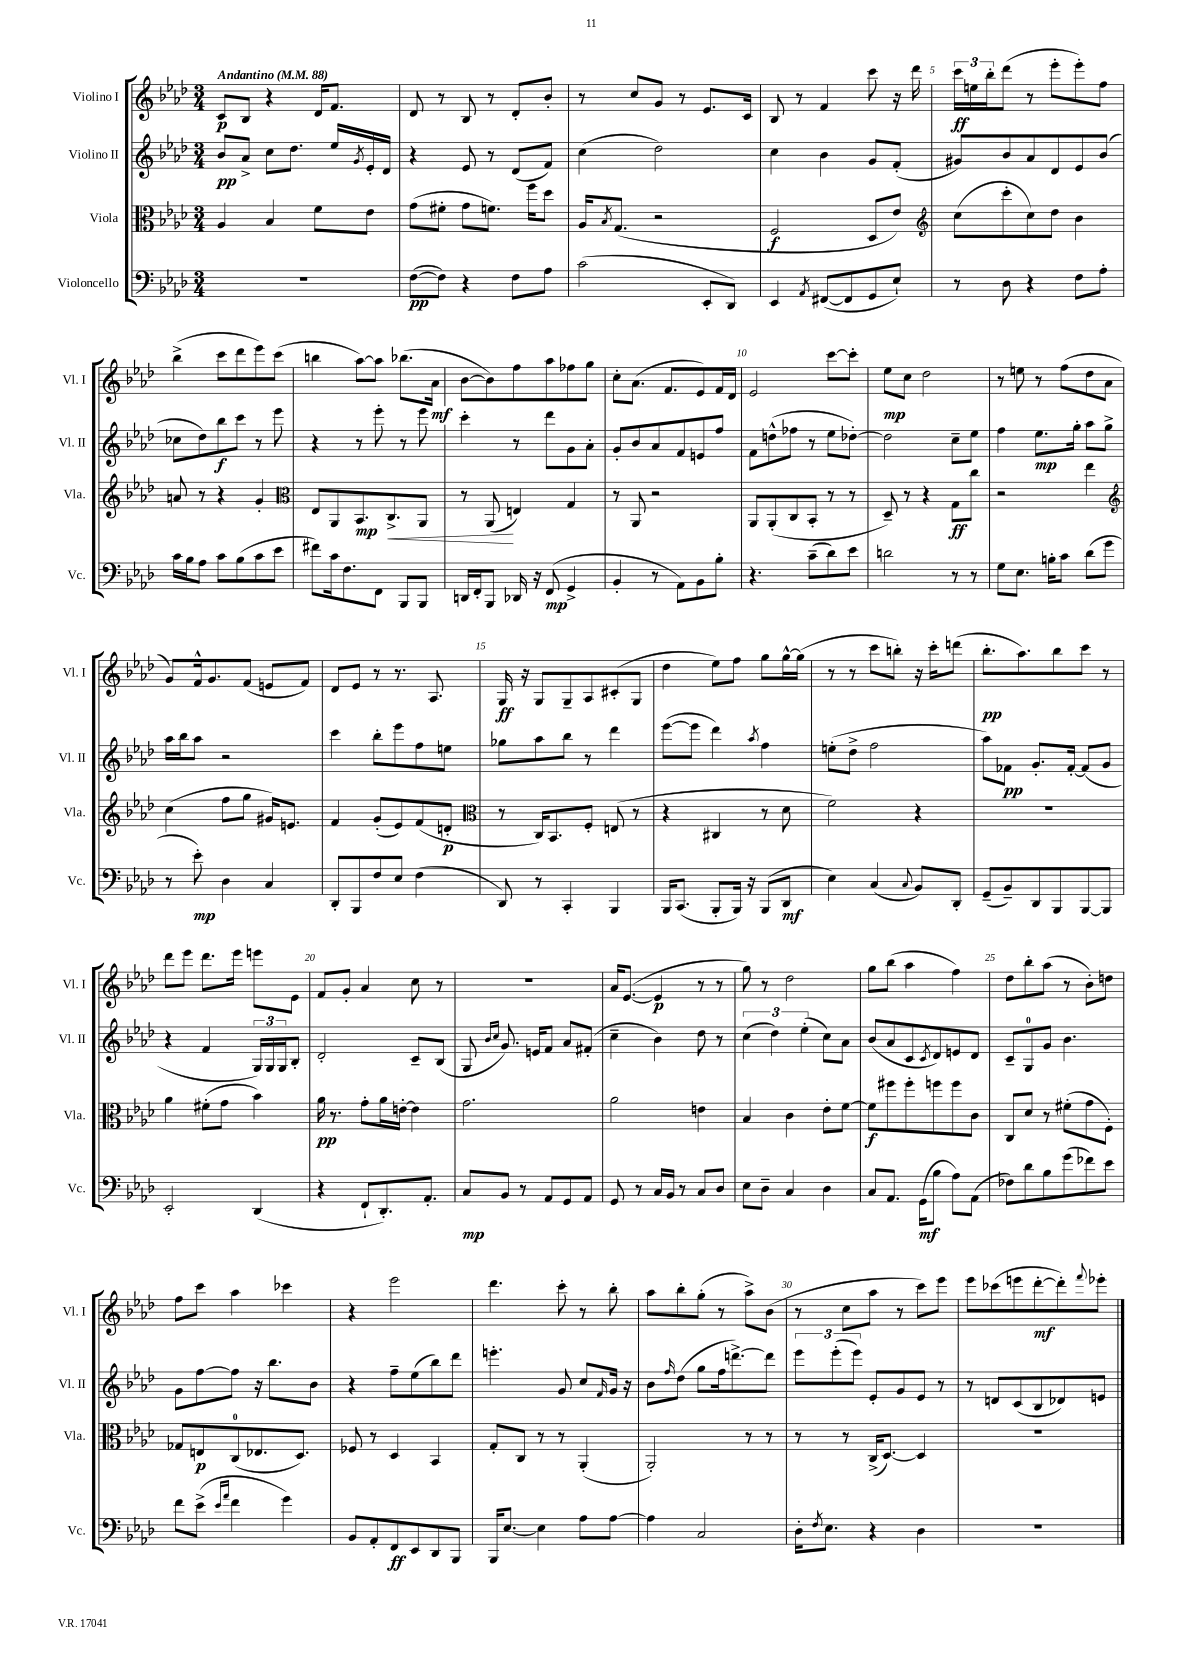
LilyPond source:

<<
\new StaffGroup <<
\new Staff = "s0" \with { instrumentName = "Violino I" shortInstrumentName = "Vl. I" } {
    \clef treble \key aes \major \numericTimeSignature \time 3/4 \tempo "Andantino" 4 = 88
    c'8\p bes8 r4 des'16 f'8. |
    des'8 r8 bes8 r8 des'8-. bes'8-. |
    r8 c''8 g'8 r8 ees'8. c'16 |
    bes8 r8 f'4 c'''8 r16 des'''16 |
    \tuplet 3/2 { c'''16\ff e''16 bes''16-. } des'''8( r8 ees'''8-. ees'''8-.) f''8 |
    bes''4->( c'''8 des'''8 ees'''8) c'''8( |
    b''4 aes''8~) aes''8 bes''8.( aes'16\mf |
    bes'8~ bes'8) f''8 aes''8 fes''8 g''8 |
    c''8-. aes'8.( f'8. ees'8) f'16 des'16 |
    ees'2 c'''8~ c'''8-. |
    ees''8\mp c''8 des''2 |
    r8 e''8 r8 f''8( des''8 aes'8 |
    g'8) f'16-^ g'8. f'8( e'8 f'8) |
    des'8 ees'8 r8 r8. aes8. |
    g16\ff r16 g8 g8-- aes8 cis'8-.( g8 |
    des''4 ees''8) f''8 g''8 g''16~-^ g''16( |
    r8 r8 c'''8 b''8-.) r16 c'''16-. d'''8( |
    bes''8.-.\pp aes''8.) bes''8 c'''8 r8 |
    des'''8 ees'''8 des'''8. ees'''16 e'''8 ees'8 |
    f'8 g'8-. aes'4 c''8 r8 |
    R2. |
    aes'16 ees'8.~( ees'4\p r8 r8 |
    g''8) r8 des''2 |
    g''8 bes''8( aes''4 f''4) |
    des''8 bes''8-. aes''8( r8 bes'8-.) d''8 |
    f''8 c'''8 aes''4 ces'''4 |
    r4 ees'''2 |
    des'''4. c'''8-. r8 bes''8-. |
    aes''8 bes''8-. g''8-.( r8 aes''8->) bes'8( |
    r8 c''8 aes''8 r8 c'''8) ees'''8 |
    ees'''8 ces'''8( e'''8 des'''8~-.\mf des'''8-.) \appoggiatura { f'''8 } ees'''8-. \bar "|." |
}
\new Staff = "s1" \with { instrumentName = "Violino II" shortInstrumentName = "Vl. II" } {
    \clef treble \key aes \major \numericTimeSignature \time 3/4
    bes'8\pp aes'8-> c''8 des''8. ees''16 \acciaccatura { g'8 } ees'16-. des'16 |
    r4 ees'8 r8 des'8( f'8) |
    c''4( des''2) |
    c''4 bes'4 g'8 f'8-.( |
    gis'8) bes'8 aes'8 des'8 ees'8 bes'8( |
    ces''8 des''8) bes''8\f c'''8 r8 ees'''8 |
    r4 r8 ees'''8-. r8 ees'''8 |
    c'''4-. r8 des'''8 g'8 aes'8-. |
    g'8-. bes'8 aes'8 f'8 e'8 f''8 |
    f'8 d''8-^( fes''8 r8 ees''8 des''8~-.) |
    des''2 c''8-- ees''8 |
    f''4 ees''8.\mp g''16-. aes''8 g''8-> |
    aes''16 bes''16 aes''8 r2 |
    c'''4 bes''8-. ees'''8 f''8 e''8 |
    ges''8 aes''8 bes''8 r8 des'''4 |
    ees'''8~( ees'''8 des'''4) \acciaccatura { aes''8 } f''4 |
    e''8-.( des''8-> f''2 |
    aes''8) fes'8\pp g'8.-. fes'16~-. fes'8( g'8 |
    r4 f'4 \tuplet 3/2 { g16) g16 g16 } bes8-. |
    des'2-. c'8-- bes8( |
    g8 \grace { bes'16 c''16 } g'8.) e'16 f'8 aes'8 fis'8-.( |
    c''4-- bes'4) des''8 r8 |
    \tuplet 3/2 { c''4( des''4) ees''4-.( } c''8) aes'8 |
    bes'8( aes'8 c'8 \acciaccatura { c'8 } des'8) e'8 des'8 |
    c'8-- g8-0 g'8 bes'4. |
    g'8 f''8~ f''8 r16 bes''8. bes'8 |
    r4 f''8-- ees''8( bes''8) des'''8 |
    e'''4.-. g'8 c''8 \grace { f'16 } g'16 r16 |
    bes'8 \grace { f''16 } des''8( g''8 f''16 d'''8.~->) d'''8 |
    \tuplet 3/2 { ees'''8 ees'''8-.( ees'''8) } ees'8-. g'8 ees'8 r8 |
    r8 d'8 c'8( bes8 des'8) e'8 \bar "|." |
}
\new Staff = "s2" \with { instrumentName = "Viola" shortInstrumentName = "Vla." } {
    \clef alto \key aes \major \numericTimeSignature \time 3/4
    aes4 bes4 f'8 ees'8 |
    g'8( fis'8-. g'8 f'8.) f''16 des''8 |
    aes16 \acciaccatura { bes8 } g8.( r2 |
    f2\f des8 ees'8) |
    \clef treble c''8( c'''8-. c''8) des''8 bes'4 |
    a'8 r8 r4 g'4-. |
    \clef alto ees8 aes,8 bes,8.\mp c8.->\< aes,8 |
    r8 aes,8\!( e4) g4 |
    r8 aes,8 r2 |
    aes,8 aes,8-.( c8 bes,8-. r8 r8 |
    des8--) r8 r4 g8\ff c''8 |
    r2 ees''4 |
    \clef treble c''4( f''8 g''8 gis'16) e'8. |
    f'4 g'8-.( ees'8) f'8( d'8-.\p |
    \clef alto r8 c16) bes,8. f8-. e8( r8 |
    r4 cis4 r8 des'8 |
    f'2) r4 |
    R2. |
    aes'4 fis'8-.( g'8 bes'4) |
    aes'16\pp r8. g'8-. aes'16 e'16~-. e'4 |
    g'2. |
    aes'2 e'4 |
    bes4 c'4 ees'8-. f'8~ |
    f'8\f fis''8 fis''8-. f''8 f''8 c'8 |
    c8 des'8 r8 fis'8-.( g'8 f8-.) |
    ges8 e8\p c8-0( ees8. des8.) |
    fes8 r8 des4 bes,4 |
    g8-. c8 r8 r8 aes,4-.( |
    aes,2-.) r8 r8 |
    r8 r8 c16->( des8.~) des4 |
    R2. \bar "|." |
}
\new Staff = "s3" \with { instrumentName = "Violoncello" shortInstrumentName = "Vc." } {
    \clef bass \key aes \major \numericTimeSignature \time 3/4
    R2. |
    f8~\pp( f8) r4 f8 aes8 |
    c'2( ees,8-. des,8) |
    ees,4 \acciaccatura { aes,8 } fis,8~( fis,8 g,8 ees8-!) |
    r8 des8 r4 f8 aes8-. |
    c'16 bes16 aes8 c'8 bes8( c'8 ees'8 |
    fis'8) c'16 f8. f,8 bes,,8 bes,,8 |
    d,16 f,16-. bes,,8 des,16 r16 f,8\mp( g,4-> |
    bes,4-. r8 aes,8) bes,8 bes8-. |
    r4. c'8--( des'8) ees'8 |
    d'2 r8 r8 |
    g8 ees8. b16-. c'8 des'8( g'8 |
    r8 ees'8-.\mp) des4 c4 |
    des,8-. bes,,8 f8 ees8 f4( |
    des,8) r8 c,4-. bes,,4 |
    bes,,16 c,8.( bes,,8-. bes,,16) r16 bes,,8( des,8\mf |
    ees4) c4( \appoggiatura { c8 } bes,8) des,8-. |
    g,8--( bes,8--) des,8 bes,,8 bes,,8~ bes,,8 |
    ees,2-. des,4( |
    r4 f,8-! des,8.-.) aes,8.-. |
    c8\mp bes,8 r8 aes,8 g,8 aes,8 |
    g,8 r8 c16 bes,16 r8 c8 des8 |
    ees8 des8-- c4 des4 |
    c8 aes,8. g,16\mf( bes8 aes8) aes,8( |
    fes8) des'8 bes8 g'8( fes'8) ees'8 |
    f'8 ees'8->( \grace { ees'16 aes'16 } f'4 g'4) |
    bes,8 aes,8-. f,8\ff ees,8 des,8 bes,,8 |
    bes,,16 ees8.~ ees4 aes8 aes8~ |
    aes4 c2 |
    des16-. \acciaccatura { f8 } ees8. r4 des4 |
    R2. \bar "|." |
}
>>
>>
\layout { \context { \Score \override BarNumber.break-visibility = ##(#f #t #t) barNumberVisibility = #(every-nth-bar-number-visible 5) } }
